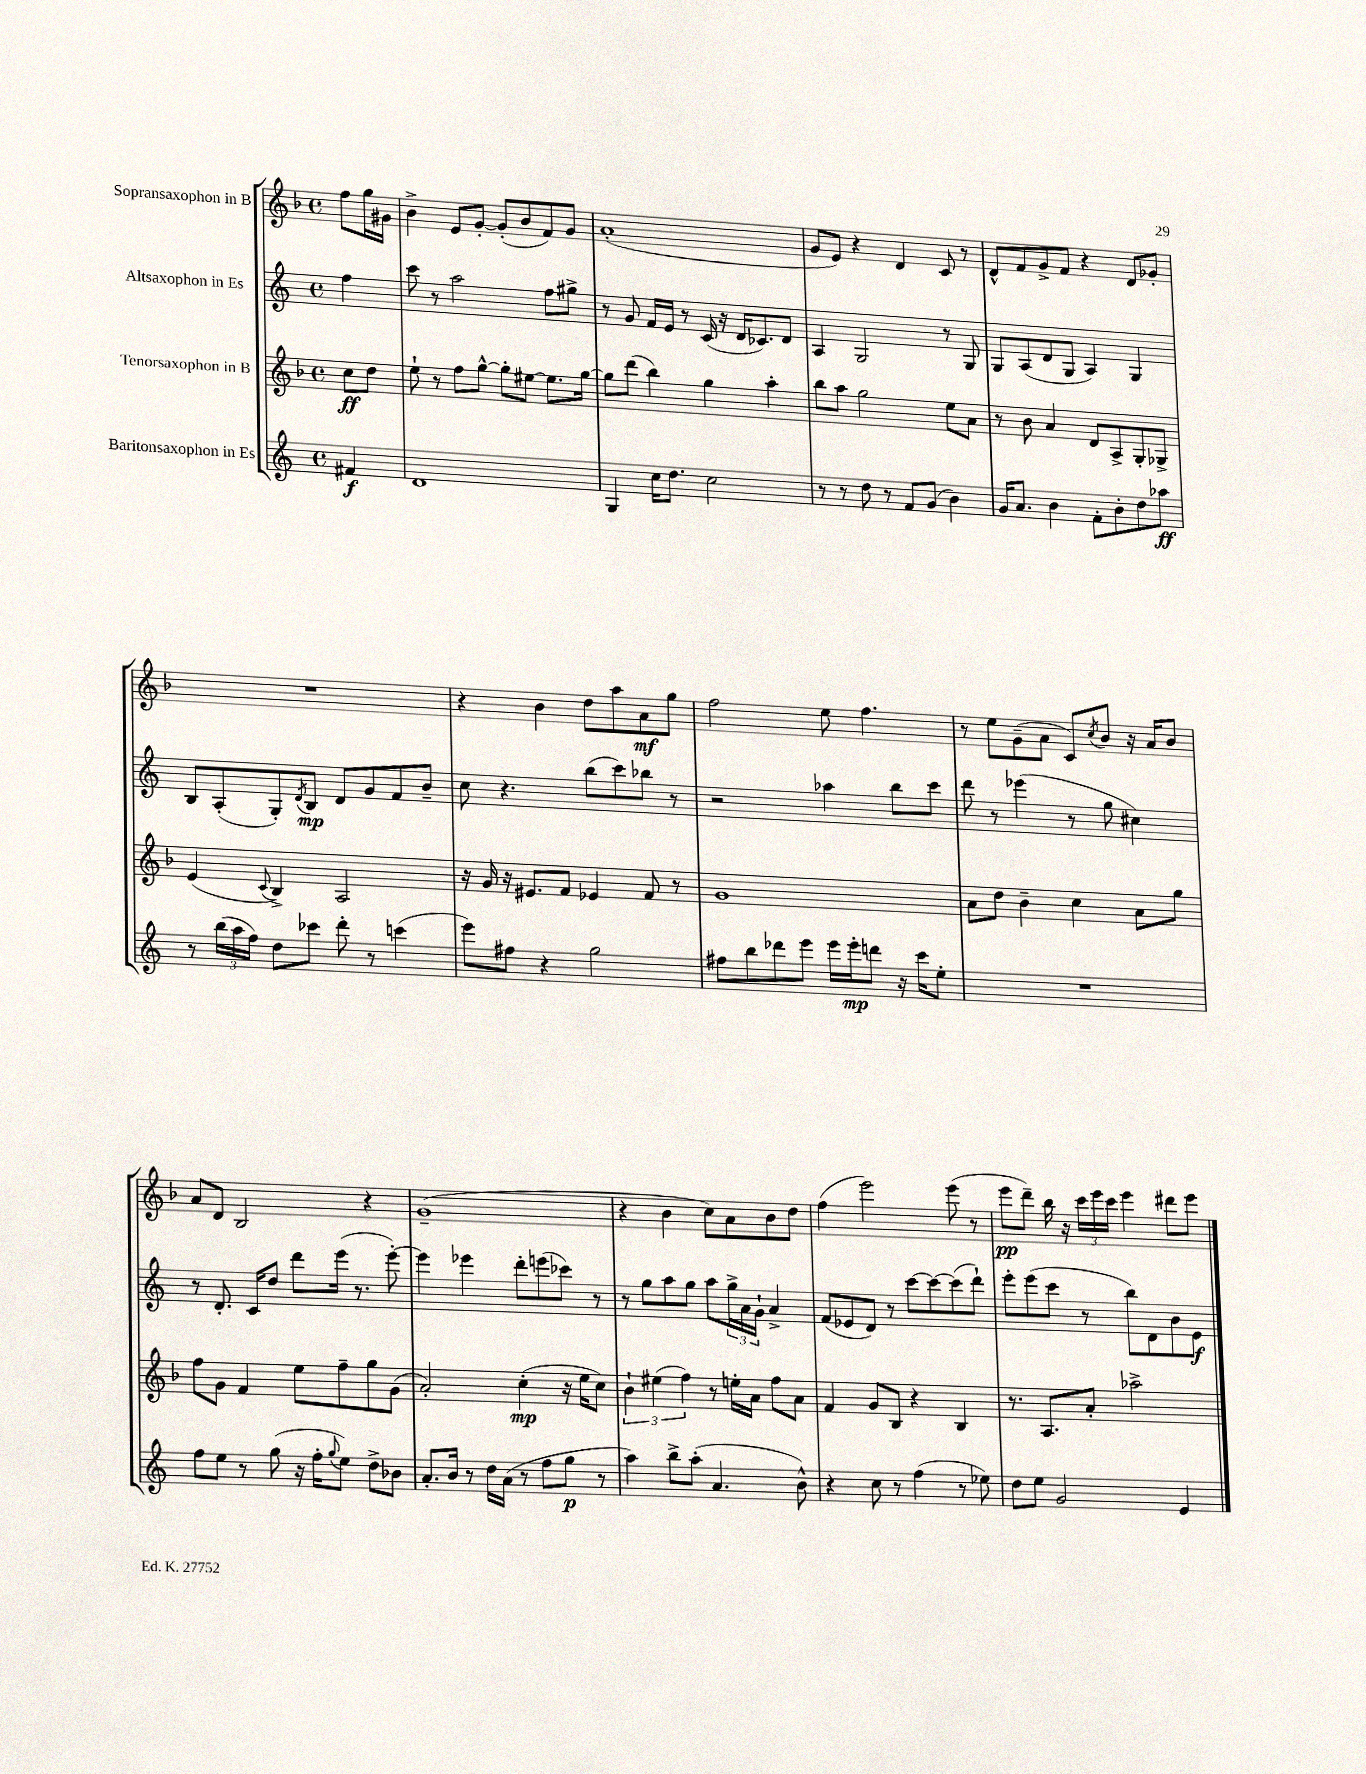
<<
\new StaffGroup <<
\new Staff = "s0" \with { instrumentName = "Sopransaxophon in B" } {
    \clef treble \key f \major \defaultTimeSignature \time 4/4 \partial 4
    f''8 g''16 gis'16 |
    bes'4-> e'8 g'8~-. g'8-.( bes'8 f'8) g'8 |
    a'1-.( |
    g'8 e'8) r4 d'4 c'8 r8 |
    d'8-^ f'8 g'8-> f'8 r4 d'8 ges'8-. |
    R1 |
    r4 bes'4 d''8 a''8 a'8\mf g''8 |
    f''2 e''8 f''4. |
    r8 e''8 g'8--( a'8 c'8) \acciaccatura { c''8 } bes'8 r16 a'16 bes'8 |
    a'8 d'8 bes2 r4 |
    g'1--( |
    r4 bes'4 c''8) a'8 bes'8 d''8 |
    f''4( e'''2) e'''8( r8 |
    e'''8\pp d'''8--) bes''16 r16 \tuplet 3/2 { c'''16 e'''16 c'''16 } e'''4 dis'''8 e'''8 \bar "|." |
}
\new Staff = "s1" \with { instrumentName = "Altsaxophon in Es" } {
    \clef treble \key c \major \defaultTimeSignature \time 4/4 \partial 4
    f''4 |
    c'''8 r8 a''2 f''8 gis''8-> |
    r8 g'8 f'16 e'16 r8 c'16( r16 d'16 ces'8.) d'8 |
    a4 g2 r8 g8 |
    g8 a8( d'8 g8 a4) g4 |
    b8 a8-.( g8-.) \acciaccatura { d'8 } b8\mp d'8 g'8 f'8 b'8-- |
    c''8 r4. b''8( c'''8) bes''8 r8 |
    r2 aes''4 b''8 c'''8 |
    d'''8 r8 ees'''4( r8 g''8 cis''4) |
    r8 d'8.-. c'16 d''8 d'''8 e'''16( r8. e'''8~-.) |
    e'''4 ees'''4 d'''8-. e'''8( ces'''8) r8 |
    r8 g''8 a''8 g''8 a''8 \tuplet 3/2 { g''16-> a'16 g'16-! } a'4-> |
    f'8( ees'8 d'8) r8 c'''8~ c'''8~ c'''8( d'''8-!) |
    e'''8-. e'''8( c'''8 r8 b''8) d'8 b'8 e'8\f \bar "|." |
}
\new Staff = "s2" \with { instrumentName = "Tenorsaxophon in B" } {
    \clef treble \key f \major \defaultTimeSignature \time 4/4 \partial 4
    c''8\ff d''8 |
    e''8-! r8 f''8 g''8~-^ g''8-. eis''8~ eis''8. g''16~ |
    g''8 d'''8( bes''4) g''4 a''4-. |
    bes''8 a''8 g''2 e''8 a'8 |
    r8 bes'8 a'4 d'8 a8-> g8-. ges8-> |
    e'4( \appoggiatura { c'8 } bes4->) a2 |
    r16 g'16 r16 eis'8. f'8 ees'4 f'8 r8 |
    g'1 |
    a'8 d''8 bes'4-- c''4 a'8 g''8 |
    f''8 g'8 f'4 e''8 f''8-- g''8 g'8( |
    a'2-.) c''4-.\mp( r16 e''16 c''8) |
    \tuplet 3/2 { bes'4-! eis''4( f''4) } r8 e''16-. a'16 f''8 a'8 |
    f'4 g'8 bes8 r4 bes4 |
    r8. a8. a'8-. aes''2-> \bar "|." |
}
\new Staff = "s3" \with { instrumentName = "Baritonsaxophon in Es" } {
    \clef treble \key c \major \defaultTimeSignature \time 4/4 \partial 4
    fis'4\f |
    d'1 |
    g4 c''16 d''8. c''2 |
    r8 r8 d''8 r8 f'8 g'8( b'4) |
    g'16 a'8. b'4 f'8-. b'8-. d''8 aes''8\ff |
    r8 \tuplet 3/2 { b''16( a''16 f''16) } d''8 ces'''8 d'''8-. r8 c'''4( |
    e'''8) fis''8 r4 g''2 |
    fis''8 b''8 des'''8 e'''8 e'''16 e'''16-.\mp d'''8 r16 c'''16 e''8-. |
    R1 |
    f''8 e''8 r8 g''8( r16 f''16-. \appoggiatura { g''8 } e''8) d''8-> bes'8 |
    a'8.-. b'16 r8 d''16 a'16( r8 f''8 g''8\p r8 |
    a''4) b''8-> a''8-.( a'4. b'8-^) |
    r4 c''8 r8 f''4( r8 ees''8) |
    d''8 e''8 g'2 e'4 \bar "|." |
}
>>
>>
\layout { \context { \Score \remove "Bar_number_engraver" } }
